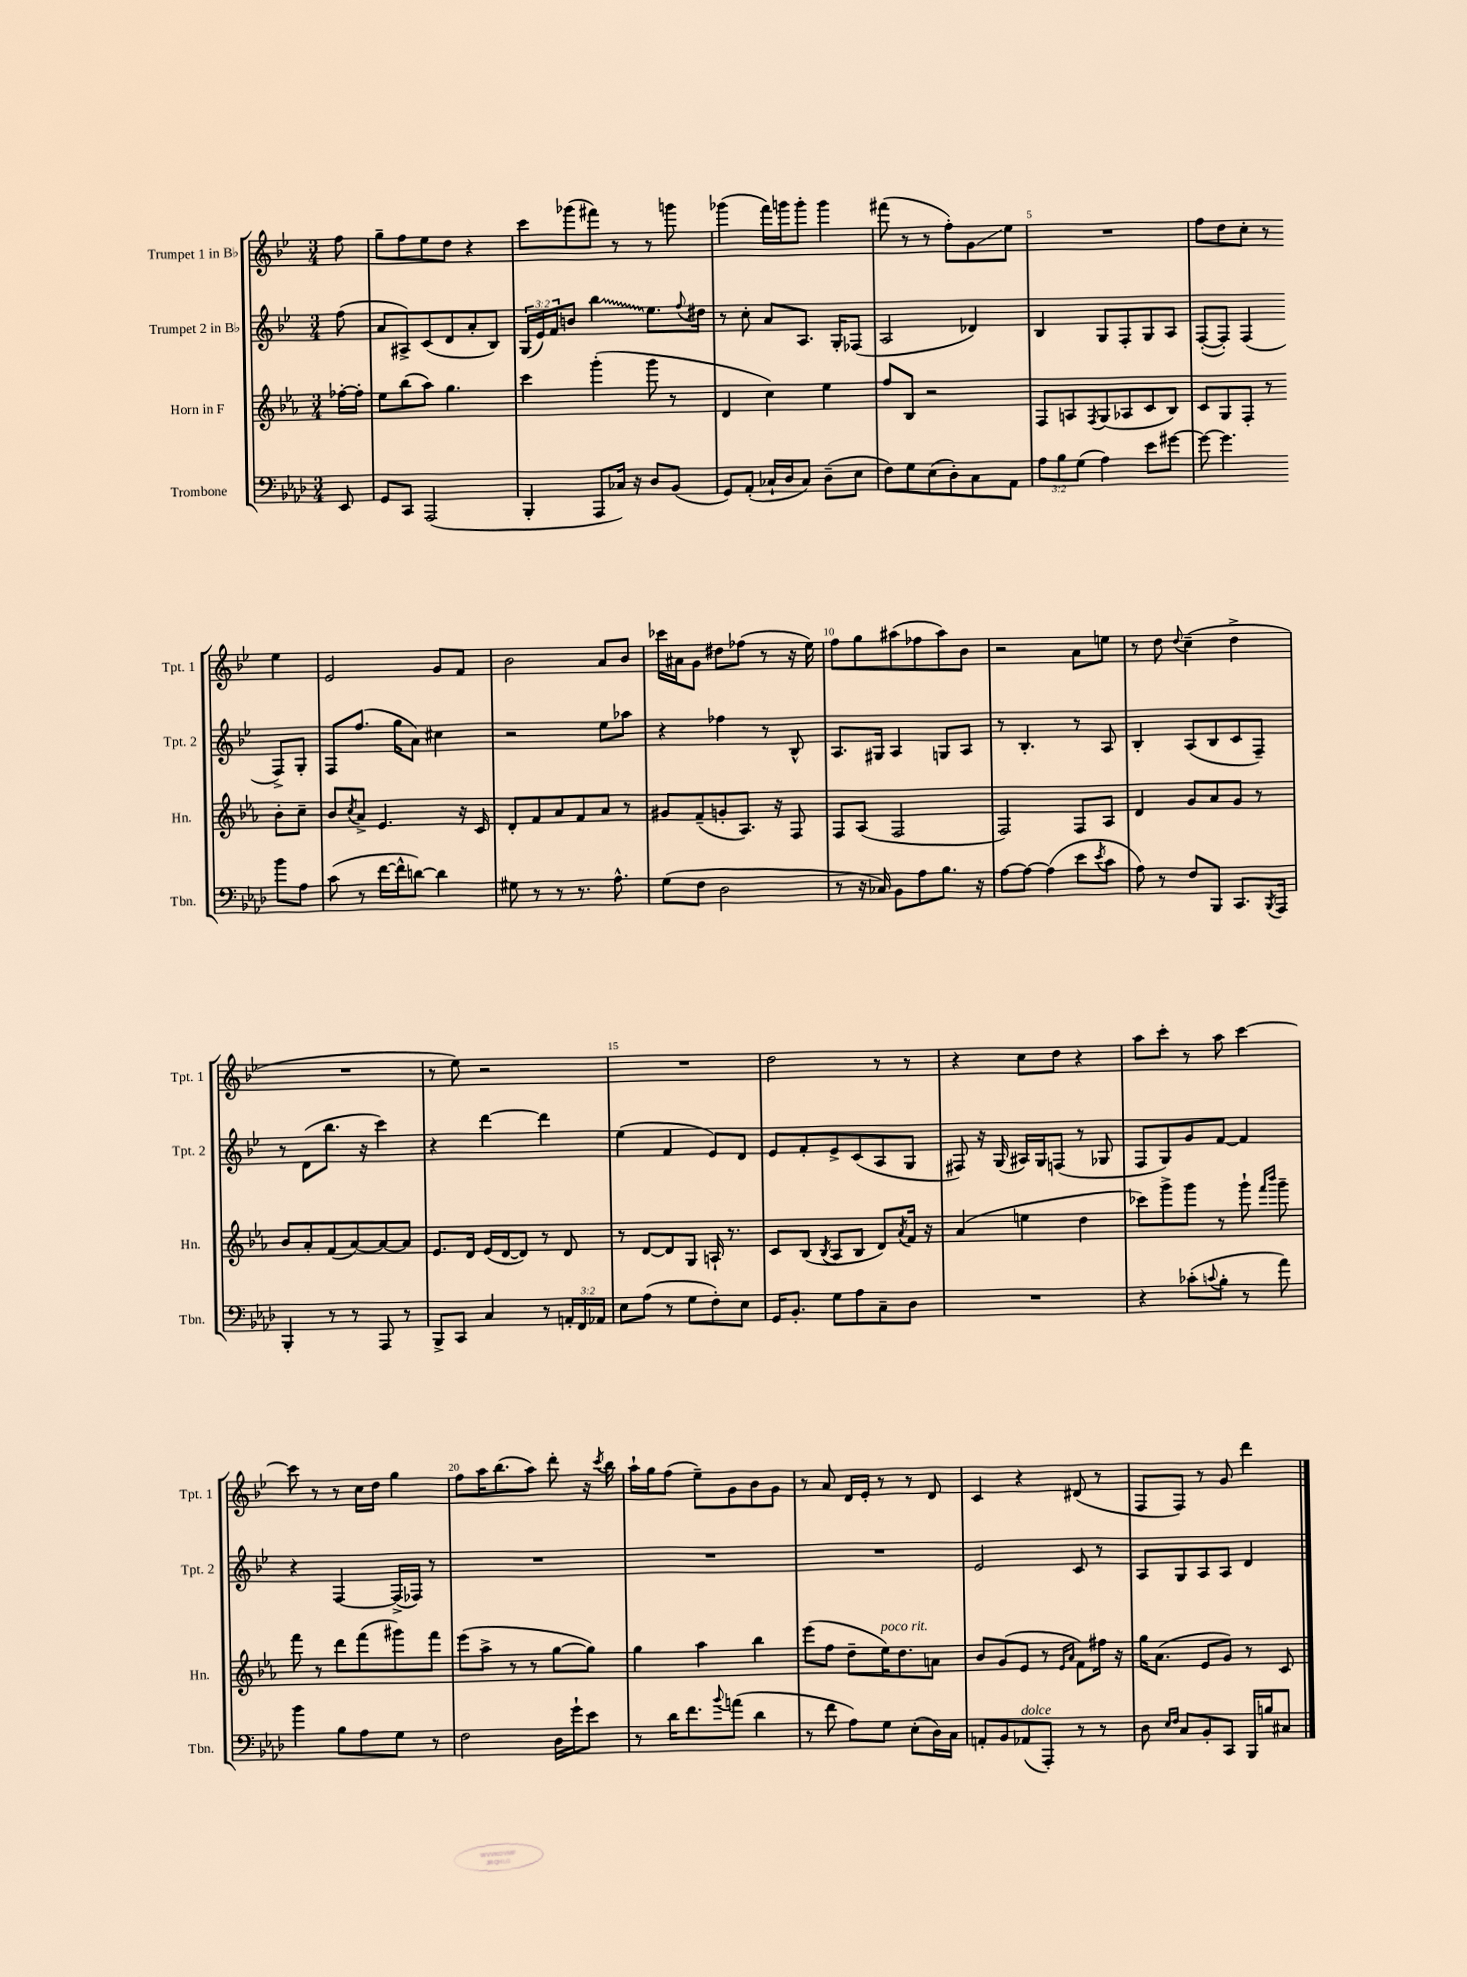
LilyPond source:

<<
\new StaffGroup <<
\new Staff = "s0" \with { instrumentName = "Trumpet 1 in Bb" shortInstrumentName = "Tpt. 1" } {
    \clef treble \key bes \major \numericTimeSignature \time 3/4 \partial 8
    f''8 |
    g''8-- f''8 ees''8 d''8 r4 |
    c'''8 ges'''8( fis'''8) r8 r8 g'''8 |
    ges'''4( f'''16) g'''16 g'''8-. g'''4 |
    fis'''8( r8 r8 f''8-.) g'8\glissando ees''8 |
    R2. |
    f''8 d''8 c''8-. r8 ees''4 |
    ees'2 g'8 f'8 |
    bes'2 a'8 bes'8 |
    ces'''16 ais'16 g'8 dis''8 fes''8( r8 r16 ees''16) |
    f''8 g''8 ais''8( fes''8 ais''8) bes'8 |
    r2 a'8 e''8 |
    r8 d''8 \appoggiatura { d''8 } c''4--( d''4-> |
    R2. |
    r8 ees''8) r2 |
    R2. |
    d''2 r8 r8 |
    r4 c''8 d''8 r4 |
    a''8 c'''8-. r8 a''8 c'''4~ |
    c'''8 r8 r8 c''16 d''16 g''4 |
    f''8 a''16 bes''8.( a''8) d'''8-. r16 \acciaccatura { c'''8 } bes''16 |
    a''16-! g''16 f''8( ees''8--) g'8 bes'8 g'8 |
    r8 a'8 d'16 ees'16-. r8 r8 d'8 |
    c'4 r4 dis'8( r8 |
    f8 f8) r8 g'8 d'''4 \bar "|." |
}
\new Staff = "s1" \with { instrumentName = "Trumpet 2 in Bb" shortInstrumentName = "Tpt. 2" } {
    \clef treble \key bes \major \numericTimeSignature \time 3/4 \override Staff.TupletNumber.text = #tuplet-number::calc-fraction-text \partial 8
    f''8( |
    a'8 ais8->) c'8( d'8 a'8-. bes8) |
    \tuplet 3/2 { g16( ees'16) f'16 } b'8 \once \override Glissando.style = #'zigzag bes''4\glissando ees''8. \appoggiatura { f''8 } dis''16 |
    r8 c''8-. a'8 a8. g16-. fes8( |
    a2 des'4) |
    bes4 g8 f8-. g8 a8 |
    f8~-.( f8-.) f4( f8->) g8-. |
    f8 f''8.( g''16 a'8) cis''4 |
    r2 ees''8 aes''8 |
    r4 fes''4 r8 bes8-^ |
    a8. gis16 a4 g8 a8 |
    r8 bes4.-. r8 a8 |
    bes4-. a8( bes8 c'8 f8--) |
    r8 d'8( bes''8. r16 c'''4) |
    r4 d'''4~ d'''4 |
    ees''4( f'4 ees'8) d'8 |
    ees'8 f'8-. ees'8-> c'8( a8 g8 |
    fis8) r16 g16( ais16) g16 f8( r8 ges8 |
    f8 g8) g'8 f'8~ f'4 |
    r4 f4~ f16->( fes16) r8 |
    R2. |
    R2. |
    R2. |
    ees'2 c'8 r8 |
    a8 g8 a8 a8 d'4 \bar "|." |
}
\new Staff = "s2" \with { instrumentName = "Horn in F" shortInstrumentName = "Hn." } {
    \clef treble \key ees \major \numericTimeSignature \time 3/4 \partial 8
    fes''16~-. fes''16-. |
    ees''8 bes''8( aes''8) g''4. |
    c'''4 g'''4-.( g'''8 r8 |
    d'4 c''4) ees''4 |
    f''8 bes8 r2 |
    f8 a8 \acciaccatura { f8 } g8( aes8 c'8 bes8) |
    c'8 g8 f8-. r8 bes'8-. c''8-- |
    bes'8 \acciaccatura { c''8 } aes'8-> ees'4. r16 c'16 |
    d'8-. f'8 aes'8 f'8 aes'8 r8 |
    gis'8 f'8--( g'8-. aes8.) r16 f8 |
    f8 aes8( f2 |
    f2) f8 aes8 |
    d'4 g'8 aes'8 g'8 r8 |
    bes'8 aes'8-. f'8( aes'8~) aes'8~ aes'8 |
    ees'8. d'16 ees'16( d'16~ d'8) r8 d'8 |
    r8 d'8~ d'8 g8 a16-! r8. |
    c'8 bes8( \acciaccatura { bes8 } aes8 bes8 d'8) \acciaccatura { aes'8 } f'16 r16 |
    aes'4( e''4 d''4 |
    ces'''8) g'''8-> g'''8 r8 g'''8-! \grace { f'''16 bes'''16 } g'''8-- |
    f'''8 r8 d'''8 f'''8( gis'''8) f'''8 |
    ees'''8( aes''8-> r8 r8 g''8~ g''8) |
    g''4 aes''4 bes''4 |
    ees'''8( f''8 d''8-- ees''16^\markup { \italic "poco rit." }) d''8. a'8 |
    bes'8 g'8( ees'8 r8 \grace { ees'16 aes'16 } f'8) fis''16 r16 |
    g''16 aes'8.( ees'8 g'8) r8 c'8 \bar "|." |
}
\new Staff = "s3" \with { instrumentName = "Trombone" shortInstrumentName = "Tbn." } {
    \clef bass \key aes \major \numericTimeSignature \time 3/4 \override Staff.TupletNumber.text = #tuplet-number::calc-fraction-text \partial 8
    ees,8 |
    g,8 c,8 aes,,2( |
    bes,,4-. aes,,8 ces16) r16 des8 bes,8( |
    g,8) aes,8-.( ces16-! des16 ces8) des8--( ees8 |
    f8) g8 ees8( des8-.) c8 aes,8 |
    \tuplet 3/2 { aes8 bes8 g8( } aes4) ees'8 gis'8~ |
    gis'8~ gis'4. bes'8 aes8 |
    c'8( r8 f'16~ f'16-^ d'8~) d'4 |
    gis8 r8 r8 r8. aes8.-^ |
    g8( f8 des2 |
    r8 r16 ces16) bes,8 aes8 bes8. r16 |
    aes8~ aes8~ aes4( ees'8 \acciaccatura { ees'8 } c'8 |
    aes8) r8 f8 bes,,8 c,8. \acciaccatura { bes,,8 } aes,,16 |
    bes,,4-. r8 r8 aes,,8 r8 |
    bes,,8-> c,8 c4 r8 \tuplet 3/2 { a,16-. f,16 aes,16 } |
    ees8 aes8( r8 g8 f8-.) ees8 |
    g,16 bes,8.-. g8 aes8 c8-- des8 |
    R2. |
    r4 ces'8-.( \appoggiatura { c'8 } bes8-. r8 aes'8) |
    bes'4 bes8 aes8 g8 r8 |
    f2 des16 g'16-! ees'8 |
    r8 des'16 f'8. \appoggiatura { bes'8 } a'8( des'4 |
    r8 f'8 aes8) g8 ees8-.( des16) c16 |
    a,8-. bes,8 aes,8^\markup { \italic "dolce" }( aes,,8-.) r8 r8 |
    des8 \grace { ees16 f16 } c8 bes,8-. c,8 bes,,16 b16 cis8 \bar "|." |
}
>>
>>
\layout { \context { \Score \override BarNumber.break-visibility = ##(#f #t #t) barNumberVisibility = #(every-nth-bar-number-visible 5) } }
